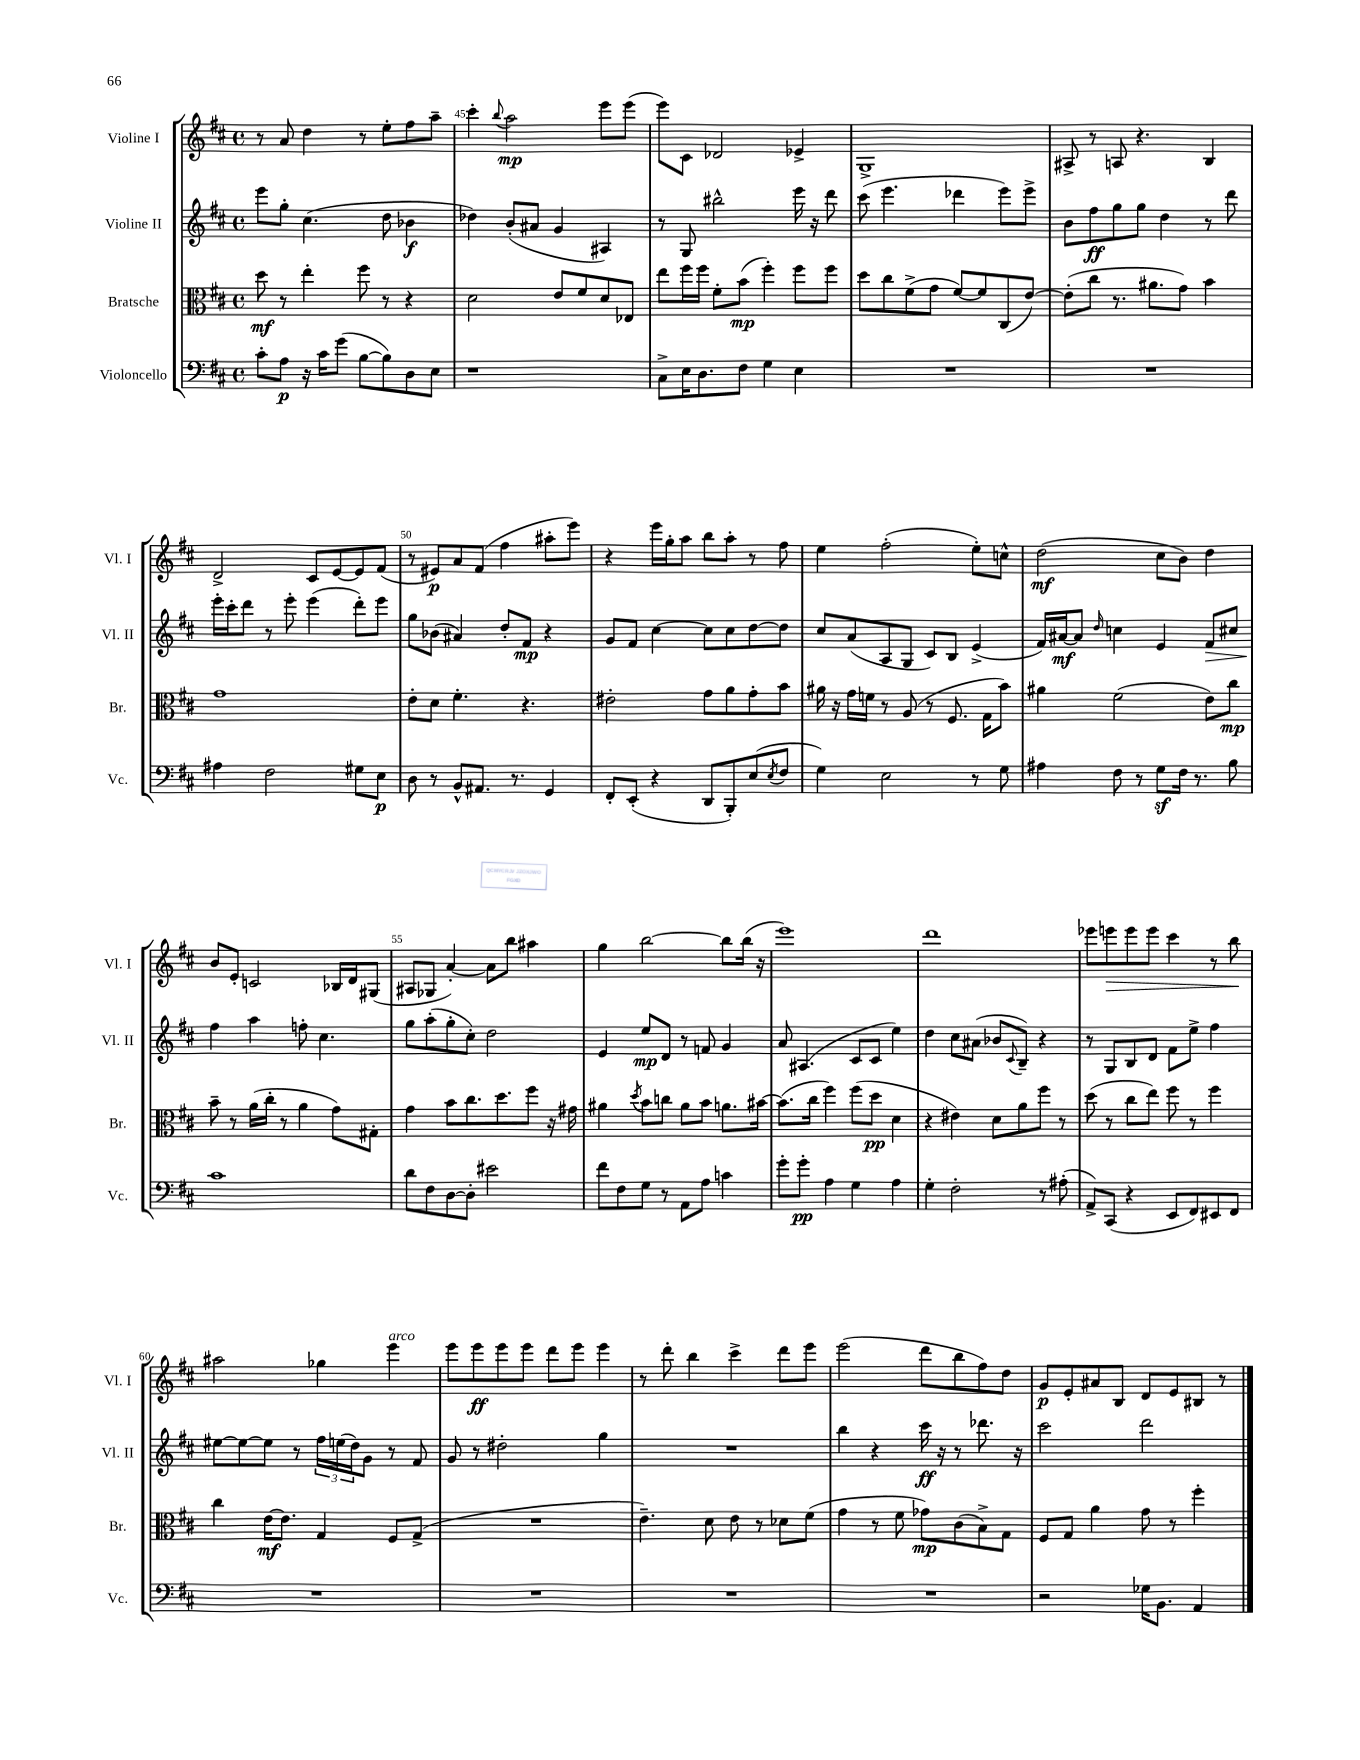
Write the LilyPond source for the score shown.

<<
\new StaffGroup <<
\new Staff = "s0" \with { instrumentName = "Violine I" shortInstrumentName = "Vl. I" } {
    \clef treble \key d \major \defaultTimeSignature \time 4/4
    r8 a'8 d''4 r8 e''8-. fis''8 a''8-- |
    cis'''4-. \appoggiatura { b''8 } a''2\mp e'''8 e'''8( |
    e'''8) cis'8 des'2 ees'4-> |
    g1-> |
    ais8-> r8 a8 r4. b4 |
    d'2-> cis'8 e'8~ e'8 fis'8( |
    r8 eis'8\p) a'8 fis'8( fis''4 ais''8-. e'''8) |
    r4 e'''16 g''16-. a''8 b''8 a''8-. r8 fis''8 |
    e''4 fis''2-.( e''8-.) c''8-^ |
    d''2\mf( cis''8 b'8) d''4 |
    b'8 e'8-. c'2 bes16 d'16 gis8( |
    ais8 ges8 a'4~-.) a'8 b''8 ais''4 |
    g''4 b''2~ b''8 b''16( r16 |
    e'''1) |
    d'''1 |
    ees'''8 e'''8\> e'''8 e'''8 cis'''4 r8 b''8\! |
    ais''2 ges''4 e'''4^\markup { \italic "arco" } |
    e'''8 e'''8\ff e'''8 e'''8 d'''8 e'''8 e'''4 |
    r8 d'''8-. b''4 cis'''4-> d'''8 e'''8 |
    e'''2( d'''8 b''8 fis''8) d''8 |
    g'8\p e'8-. ais'8 b8 d'8 e'8 bis8 r8 \bar "|." |
}
\new Staff = "s1" \with { instrumentName = "Violine II" shortInstrumentName = "Vl. II" } {
    \clef treble \key d \major \defaultTimeSignature \time 4/4
    e'''8 g''8-. cis''4.( d''8 bes'4\f |
    des''4) b'8-.( ais'8 g'4 ais4) |
    r8 g8 bis''2-^ e'''16 r16 d'''8 |
    cis'''8( e'''4. des'''4 e'''8) e'''8-> |
    b'8 fis''8\ff g''8 g''8 d''4 r8 d'''8 |
    e'''16-. cis'''16-. d'''8 r8 e'''8-. e'''4( d'''8-.) e'''8 |
    g''8 bes'8( ais'4) d''8-. fis'8\mp r4 |
    g'8 fis'8 cis''4~ cis''8 cis''8 d''8~ d''8 |
    cis''8 a'8( a8 g8 cis'8) b8 e'4->( |
    fis'16) ais'16~\mf ais'8 \grace { d''16 } c''4 e'4 fis'8\> cis''8 |
    fis''4\! a''4 f''8-. cis''4. |
    g''8 a''8-.( g''8-. cis''8-.) d''2 |
    e'4 e''8\mp d'8 r8 f'8 g'4 |
    a'8 ais4.( cis'8 cis'8 e''4) |
    d''4 cis''8 ais'8( bes'8 \appoggiatura { cis'8 } b8--) r4 |
    r8 g8 b8 d'8 fis'8 e''8-> fis''4 |
    eis''8~ eis''8~ eis''8 r8 \tuplet 3/2 { fis''16 e''16( d''16) } g'8 r8 fis'8 |
    g'8 r8 dis''2-. g''4 |
    R1 |
    b''4 r4 cis'''16\ff r16 r8 des'''8. r16 |
    cis'''2 d'''2 \bar "|." |
}
\new Staff = "s2" \with { instrumentName = "Bratsche" shortInstrumentName = "Br." } {
    \clef alto \key d \major \defaultTimeSignature \time 4/4
    d''8\mf r8 e''4-. fis''8 r8 r4 |
    d'2 e'8 fis'8 d'8 ees8 |
    e''8 fis''16 fis''16 fis'8-. b'8\mp( fis''4-.) fis''8 fis''8 |
    d''8 cis''8 fis'8->( g'8 fis'8~) fis'8 cis8( e'8~) |
    e'8-.( cis''8 r8. ais'8. g'8) b'4 |
    g'1 |
    e'8-. d'8 fis'4.-. r4. |
    eis'2-. g'8 a'8 g'8-. b'8 |
    ais'16 r16 g'16 f'16 r8 a8( r8 fis8. g16 b'8) |
    ais'4 fis'2( e'8) cis''8\mp |
    b'8-- r8 a'16( cis''16-. r8 a'4 g'8) gis8-. |
    g'4 b'8 cis''8. d''8. fis''8 r16 gis'16 |
    ais'4 \acciaccatura { d''8 } b'8 c''8 ais'8 b'8 a'8. bis'16~ |
    bis'8.( cis''16 fis''4) fis''8( d''8\pp d'4 |
    r4 eis'4) d'8 a'8 fis''8 r8 |
    d''8( r8 cis''8 e''8) fis''8 r8 fis''4 |
    cis''4 e'16~\mf e'8. g4 fis8 g8->( |
    R1 |
    e'4.--) d'8 e'8 r8 des'8 fis'8( |
    g'4 r8 fis'8 ges'8\mp) cis'8( b8->) g8 |
    fis8 g8 a'4 g'8 r8 fis''4-. \bar "|." |
}
\new Staff = "s3" \with { instrumentName = "Violoncello" shortInstrumentName = "Vc." } {
    \clef bass \key d \major \defaultTimeSignature \time 4/4
    cis'8-. a8\p r16 cis'16 g'8( b8~ b8) d8 e8 |
    r1 |
    cis8-> e16 d8. fis8 g4 e4 |
    R1 |
    R1 |
    ais4 fis2 gis8 e8\p |
    d8 r8 b,8-^ ais,8. r8. g,4 |
    fis,8-. e,8-.( r4 d,8 b,,8-.) e8( \acciaccatura { e8 } fis8 |
    g4) e2 r8 g8 |
    ais4 fis8 r8 g8\sf fis16 r8. b8 |
    cis'1 |
    d'8 fis8 d8~ d8-. eis'2 |
    fis'8 fis8 g8 r8 a,8 a8 c'4 |
    g'8-. g'8-.\pp a4 g4 a4 |
    g4-. fis2-. r8 ais8-.( |
    a,8->) cis,8( r4 e,8 fis,8) eis,8 fis,8 |
    R1 |
    R1 |
    R1 |
    R1 |
    r2 ges16 b,8. a,4 \bar "|." |
}
>>
>>
\layout { \context { \Score currentBarNumber = #44 \override BarNumber.break-visibility = ##(#f #t #t) barNumberVisibility = #(every-nth-bar-number-visible 5) } }
